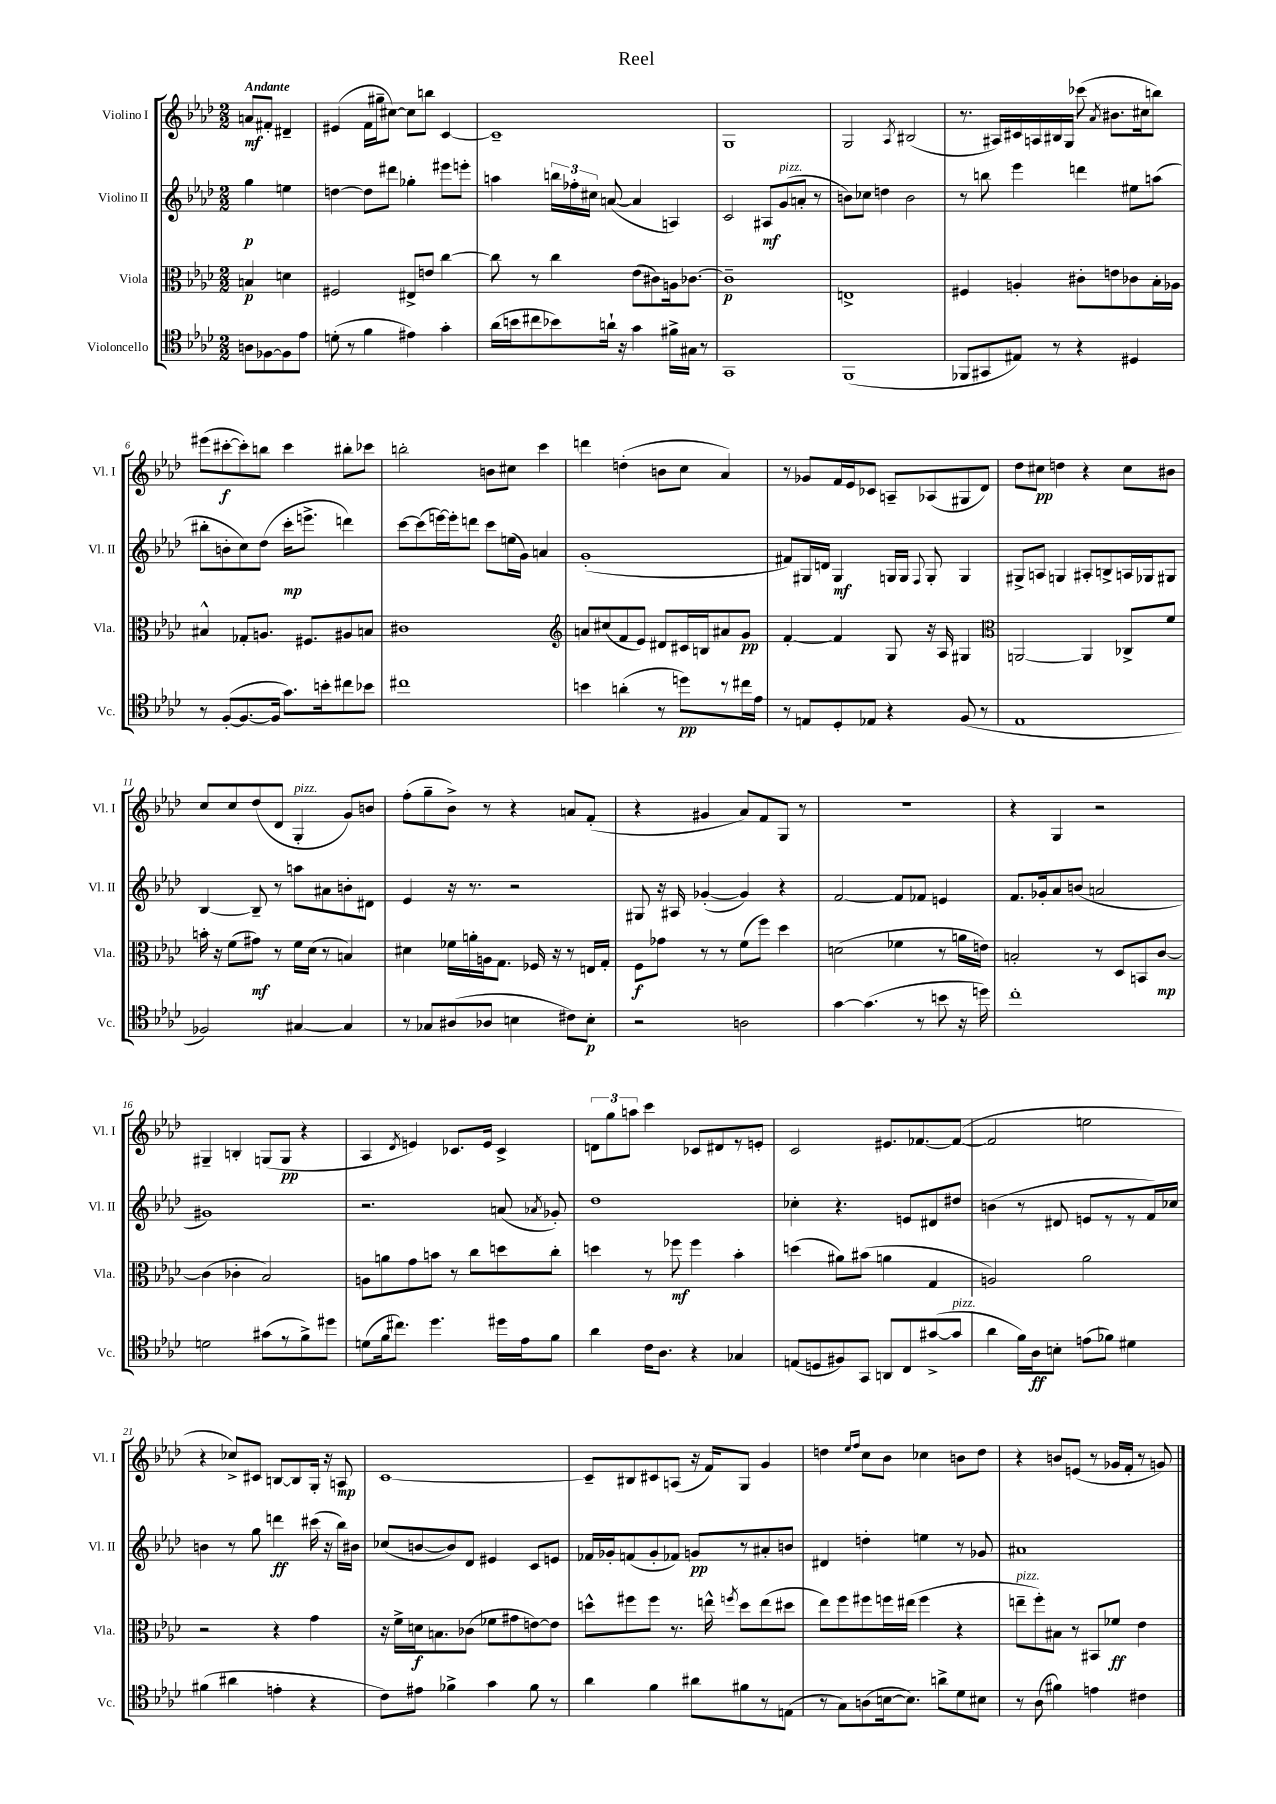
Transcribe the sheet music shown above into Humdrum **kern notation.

**kern	**kern	**kern	**kern
*staff4	*staff3	*staff2	*staff1
*clefC4	*clefC3	*clefG2	*clefG2
*k[b-e-a-d-]	*k[b-e-a-d-]	*k[b-e-a-d-]	*k[b-e-a-d-]
*M2/2	*M2/2	*M2/2	*M2/2
8A	4B	4gg	8a
[8F-	.	.	8f#'
8F-]	4d	4ee	4d#~
8e-	.	.	.
=	=	=	=
(8d'	2F#	[4dd	(4e#
8r	.	.	.
4f	.	8dd]	16f
.	.	.	16gg#~
.	.	8ddd#	[8cc#)
4e#)	8E#^	4gg-'	8cc#]
.	8e	.	8bb
4g'	[4cc	8eee#	[4c
.	.	8eee'	.
=	=	=	=
(16a-	8cc]	4aa	1c~]
16b	.	.	.
8cc#	8r	.	.
8b-)	4cc	24bb	.
.	.	24ff-'	.
.	.	24cc#	.
16a`	.	([8a	.
16r	.	.	.
4g	(8e-	4a]	.
.	8c#)	.	.
16f#^	16A	4A)	.
16G#	[8.c-	.	.
8r	.	.	.
=	=	=	=
1GG	1c-~]	2c	1G
.	.	8A#	.
.	.	(8g	.
.	.	8a'	.
.	.	8r	.
=	=	=	=
(1FF	1E^	8b)	2G
.	.	8cc-	.
.	.	4dd	.
.	.	.	8qA-
.	.	2b	(2B#
=	=	=	=
8FF-	4F#	8r	8.r
8GG#	.	8bb	.
.	.	.	16A#)
8E#)	4A'	4eee-	16c#
.	.	.	16A
8r	.	.	16B#
.	.	.	16G
4r	8c#'	4ddd	(8ccc-
.	.	.	8qa-
.	8e	.	8.b#
4D#	8c-	8ee#	.
.	.	.	16cc#
.	16B-'	(8aa	8bb)
.	16A-	.	.
=	=	=	=
8r	4B#^^	8bb#'	(8eee#
([8F'	.	8b'	[8ccc#'
8.F_	8G-'	8cc)	8ccc#'])
.	8.A	(8dd-	8bb
16F]	.	.	.
8.g)	.	16ccc'	4ccc#
.	8.F#	8.eee^	.
16b'	.	.	.
8cc#	8A#	4ddd)	8bb#'
8b-	8B	.	8ccc-
=	=	=	=
1cc#	1c#	[8ccc	2bb'
.	.	(8ccc]	.
.	.	[16eee)	.
.	.	16eee']	.
.	.	8ddd	.
.	.	8ccc	8b
.	.	(16ee	8cc#
.	.	16g)	.
.	.	4a	4ccc
=	=	=	=
*	*clefG2	*	*
4b	8a	(1g'	4ddd
.	(8cc#	.	.
(4a'	8f	.	(4dd'
.	8e-)	.	.
8r	8d#	.	8b
8dd)	16c#	.	8cc
.	16B	.	.
8r	8a#	.	4a-)
16cc#	8g	.	.
16e-	.	.	.
=	=	=	=
8r	[4f'	8f#)	8r
8E	.	16G#	8g-
.	.	16d	.
8D-'	4f]	4G#	16f
.	.	.	16e-
8E-	.	.	8c-
4r	8G	16G	8A~
.	.	16G	.
.	.	8qqF	.
.	16r	8G'	(8A-
.	16A-	.	.
(8F	4G#	4G	8G#
8r	.	.	8d-)
=	=	=	=
*	*clefC3	*	*
1E-	[2AA	8G#^	8dd-
.	.	8A	8cc#
.	.	4G	4dd
.	4AA]	8A#'	4r
.	.	8B^	.
.	8C-^	16A	8cc#
.	.	16G-	.
.	8f	8G#	8b#
=	=	=	=
2F-)	16b'	[4B-	8cc
.	16r	.	.
.	(8f	.	8cc
.	8g#)	8B-~]	(8dd-
.	8r	8r	8d-
[4G#	16f	8aa	4G'
.	(16d-	.	.
.	8r	8a#	.
4G#]	4B)	8b'	8g)
.	.	8d#	8b
=	=	=	=
8r	4d#	4e-	(8ff'
8G-	.	.	8gg~
(8A#	16f-	16r	8b-^)
.	16a'	8.r	.
8A-	16A	.	8r
.	8.G	.	.
4B	.	2r	4r
.	16F-	.	.
.	16r	.	.
8c#)	8r	.	8a
8B'	16E	.	(8f'
.	16G'	.	.
=	=	=	=
2r	8F	8G#	4r
.	8g-	16r	.
.	.	16A#	.
.	8r	([4g-'	4g#
.	8r	.	.
2A	(8f	4g-])	8a-)
.	8ff)	.	8f
.	4dd-	4r	8G
.	.	.	8r
=	=	=	=
[4g	(2d	[2f	1r
(4.g]	.	.	.
.	4f-	8f]	.
8r	.	8f-	.
8b	8r	4e	.
16r	16a	.	.
16dd)	16e)	.	.
=	=	=	=
1cc'	2B'	8.f	4r
.	.	16g-'	.
.	.	8a-	4G
.	.	(8b	.
.	8r	2a	2r
.	8D-	.	.
.	8BB	.	.
.	[8c	.	.
=	=	=	=
2d	(4c]	1g#)	4G#~
.	4c-'	.	4B'
(8g#	2B-)	.	(8G
8r	.	.	8G
8f^)	.	.	4r
8dd#	.	.	.
=	=	=	=
(8d	8A	2.r	4A-
16f	8a	.	.
8.cc#)	.	.	.
.	.	.	8qd-
.	8g	.	4e)
4.dd-	8b	.	.
.	8r	.	8.c-
.	8cc	.	.
.	.	.	16e
16dd#	8dd	(8a	4c-^
16e-	.	.	.
.	.	8qa-	.
8f	8cc'	8g-')	.
=	=	=	=
4a-	4dd	1dd-	12d
.	.	.	12gg
.	.	.	12aa
16c	8r	.	4ccc
8.A-	.	.	.
.	8ff-	.	.
4r	4ff-	.	8c-
.	.	.	8d#
4G-	4b-'	.	8r
.	.	.	8e'
=	=	=	=
(8E	(4dd	4cc-'	2c
8D	.	.	.
8F#)	8a#)	4.r	.
8GG	(8b#	.	.
8AA	4a	.	8.e#
8C	.	8e	.
.	.	.	[8.f-
([8g#^	4G	8d#	.
8g#]	.	8dd#	(8f-_
=	=	=	=
4a-	2A)	(4b	2f-]
16f)	.	8r	.
16A-	.	.	.
8B'	.	8d#	.
(8e	2a-	8e	2ee
8f-)	.	8r	.
4d#	.	8r	.
.	.	16f)	.
.	.	16cc-	.
=	=	=	=
(4f#	2r	4b	4r
4a#	.	8r	8cc-^)
.	.	8gg	8c#
4e'	4r	4ddd	[8B
.	.	.	8B]
4r	4g	(16ccc#	16G'
.	.	16r	16r
.	.	16bb-)	8A
.	.	16b#	.
=	=	=	=
8c)	16r	(8cc-	[1c
.	16f^	.	.
8e#	16d	[8b	.
.	8.B	.	.
4f-^	.	8b])	.
.	(8c-	8d-	.
4g	8f-	4e#	.
.	8g#	.	.
8f-	[8e)	8c	.
8r	8e]	8e	.
=	=	=	=
4a-	8dd^^	16f-	8c~]
.	.	16g-'	.
.	8ff#	(8f	8B#
4f	8ff#	8g-'	8c#
.	8.r	8f-)	(8A
8a#	.	8g	16r
.	16ee^^	.	16f)
.	8qff	.	.
8f#	8dd	8r	8G
8r	(8ee	8a#'	4g
(8E	8dd#	8b	.
=	=	=	=
8r	8ee-)	4d#	4dd
8G)	8ff	.	.
.	.	.	16qqee-
.	.	.	16qqff
(8A	8ff#	4dd'	8cc
[16B	16ff	.	8b-
8.B])	(16ee#	.	.
.	4ff	4ee	4cc-
8a^	.	.	.
8d-	4r	8r	8b
8B#	.	8g-	8dd
=	=	=	=
8r	8ee~	1a#	4r
(8A-	8ff')	.	.
4f#)	8B#	.	8b
.	8r	.	(8e
4e	8BB#	.	8r
.	8f-	.	16g-
.	.	.	16f'
4c#	4e-	.	8r
.	.	.	8g)
==	==	==	==
*-	*-	*-	*-
